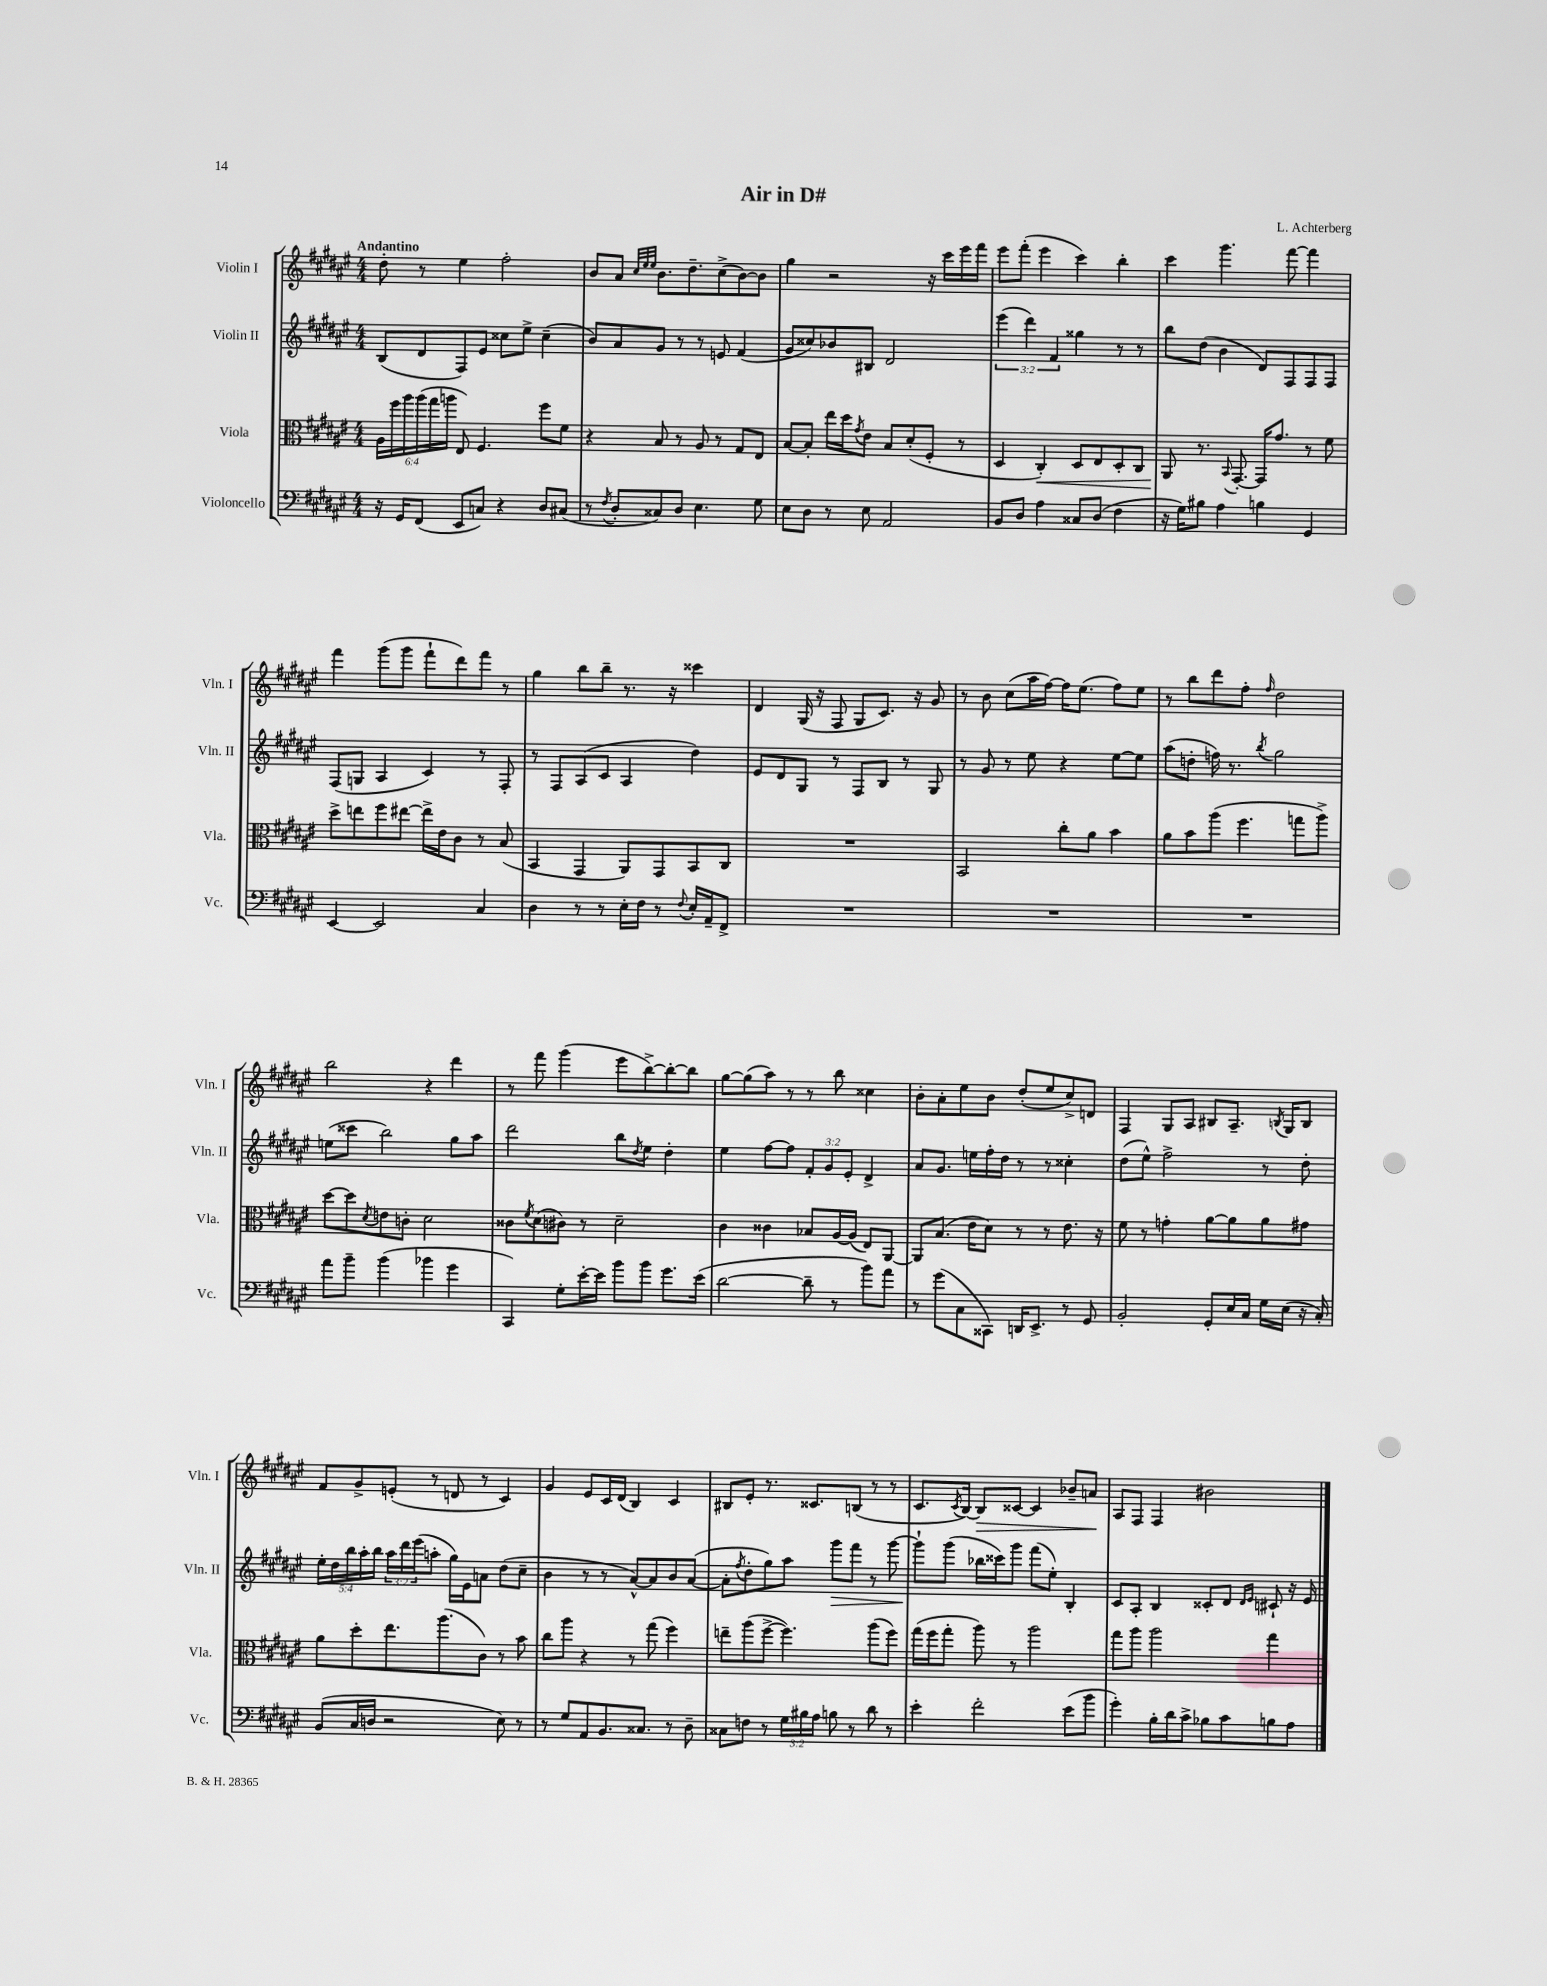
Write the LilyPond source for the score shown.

\header { title = "Air in D#" composer = "L. Achterberg" }
<<
\new StaffGroup <<
\new Staff = "s0" \with { instrumentName = "Violin I" shortInstrumentName = "Vln. I" } {
    \clef treble \key fis \major \numericTimeSignature \time 4/4 \tempo "Andantino"
    dis''8-. r8 eis''4 fis''2-. |
    b'8 ais'8 \grace { cis''32 eis''32 eis''32 } b'8. dis''8.-- cis''8->( b'8~) b'8 |
    gis''4 r2 r16 cis'''16 eis'''16 fis'''16 |
    eis'''8 fis'''8-.( eis'''4 cis'''4) b''4-. |
    cis'''4 gis'''4. fis'''8~ fis'''4 |
    fis'''4 gis'''8( gis'''8 fis'''8-! dis'''8) fis'''8 r8 |
    gis''4 b''8 b''8-- r8. r16 cisis'''4 |
    dis'4 gis16( r16 fis8 gis8 cis'8.) r16 gis'8 |
    r8 b'8 cis''8( ais''16 fis''16~) fis''16 eis''8.( fis''8) eis''8 |
    r8 b''8 dis'''8 fis''8-. \grace { fis''16 } dis''2 |
    b''2 r4 dis'''4 |
    r8 fis'''8 gis'''4( eis'''8 b''8~->) b''8~-. b''8 |
    gis''8~ gis''8( ais''8) r8 r8 b''8 cisis''4 |
    b'8-. ais'8-. eis''8 b'8 dis''8-.( eis''8 cis''8->) d'8 |
    fis4 gis8 ais8 bis8 ais8.-- \acciaccatura { b8 } gis16 b8 |
    fis'8 gis'8-> e'8-.( r8 d'8 r8 cis'4) |
    gis'4 eis'8 cis'16 dis'16( b4) cis'4 |
    bis8 eis'8-. r8. cisis'8. b8( r8 r8 |
    cis'8. \acciaccatura { cis'8 } b16~) b8\> cisis'8~ cisis'4 bes'8-- a'8\! |
    ais8 fis8 fis4 bis'2 \bar "|." |
}
\new Staff = "s1" \with { instrumentName = "Violin II" shortInstrumentName = "Vln. II" } {
    \clef treble \key fis \major \numericTimeSignature \time 4/4 \override Staff.TupletNumber.text = #tuplet-number::calc-fraction-text
    b8( dis'8 fis8) eis'8 cisis''8 eis''8-> cisis''4--( |
    b'8) ais'8 gis'8 r8 r8 e'8 fis'4( |
    gis'8 cisis''8) bes'8 bis8 dis'2 |
    \tuplet 3/2 { eis'''4( dis'''4) fis'4 } gisis''4 r8 r8 |
    b''8 dis''8( b'4 dis'8) fis8 fis8 fis8 |
    fis8( g8 ais4 cis'4) r8 fis8-. |
    r8 fis8 ais8( cis'8 ais4 dis''4) |
    eis'8 dis'8 gis8 r8 fis8 b8 r8 gis8 |
    r8 gis'8 r8 eis''8 r4 eis''8~ eis''8 |
    ais''8( d''8-. f''16) r8. \acciaccatura { b''8 } gis''2 |
    e''8( cisis'''8 b''2) gis''8 ais''8 |
    dis'''2 b''8 \acciaccatura { dis''8 } eis''8 dis''4-. |
    eis''4 fis''8~ fis''8 \tuplet 3/2 { fis'8-. gis'8 eis'8-. } dis'4-> |
    ais'8 gis'8. e''16 fis''16-. dis''16 r8 r8 cisis''4-. |
    dis''8( eis''8-^) fis''2-> r8 dis''8-. |
    \tuplet 5/4 { eis''16-. dis''16 b''16 ais''16-. b''16 } \tuplet 3/2 { ais''16 dis'''16 eis'''16( } a''8-. gis''16) eis'16 a'8 dis''8( cis''8-- |
    b'4 r8 r8 ais'8~-^) ais'8 b'8 ais'8~( |
    ais'8-. \acciaccatura { fis''8 } dis''8-. gis''8) ais''8 gis'''8\> fis'''8 r8 gis'''8~ |
    gis'''8-!\! gis'''8( bes''16 cisis'''16) gis'''8 fis'''8( eis''8-.) b4-. |
    cis'8 ais8-. b4 cisis'8-. dis'8 \grace { dis'16 eis'16 } cis'8-! r16 eis'16 \bar "|." |
}
\new Staff = "s2" \with { instrumentName = "Viola" shortInstrumentName = "Vla." } {
    \clef alto \key fis \major \numericTimeSignature \time 4/4 \override Staff.TupletNumber.text = #tuplet-number::calc-fraction-text
    \tuplet 6/4 { ais16 fis''16 ais''16 ais''16( gis''16 a''16 } eis8) fis4. fis''8 fis'8 |
    r4 b8 r8 ais8 r8 gis8 eis8 |
    b8~ b8-. eis''16 dis''16 \acciaccatura { gis'8 } eis'8 b8 dis'8-.( fis8-. r8 |
    dis4 cis4-.\<) dis8 eis8 dis8-. cis8 |
    ais,8\! r8. \appoggiatura { b,8 } gis,8.~-. gis,16 gis'8. r8 fis'8 |
    dis''8-> e''8 fis''8 eis''8~ eis''16-> eis'16 cis'8 r8 b8( |
    b,4 gis,4 ais,8) gis,8 b,8 cis8 |
    R1 |
    b,2 cis''8-. ais'8 b'4 |
    ais'8 b'8 ais''8( fis''4. g''8 ais''8->) |
    dis''8~ dis''8 \acciaccatura { dis'8 } e'8 c'8-. dis'2 |
    cisis'8 \acciaccatura { fis'8 } dis'8( cis'8) r8 dis'2-- |
    cis'4 cisis'4 bes8 ais16~ ais16( eis8) ais,8~ |
    ais,8 b8.( eis'16 dis'8) r8 r8 eis'8. r16 |
    fis'8 r8 g'4-. ais'8~ ais'8 ais'8 gis'8 |
    ais'8 dis''8-. eis''8. ais''8.( cis'8) r8 b'8 |
    cis''8 ais''8 r4 r8 gis''8( fis''4) |
    e''8-- ais''8( fis''8~-> fis''4.) ais''8( fis''8) |
    gis''16( fis''16 gis''8-. ais''8) r8 ais''2 |
    gis''8 ais''8 ais''2 gis''4 \bar "|." |
}
\new Staff = "s3" \with { instrumentName = "Violoncello" shortInstrumentName = "Vc." } {
    \clef bass \key fis \major \numericTimeSignature \time 4/4 \override Staff.TupletNumber.text = #tuplet-number::calc-fraction-text
    r16 gis,16 fis,8( eis,8 c8) r4 dis8 cis8( |
    r8 \acciaccatura { fis8 } dis8-. cisis8) dis8 eis4. gis8 |
    eis8 dis8 r8 eis8 ais,2 |
    b,8 dis8 ais4 cisis8 dis8( fis4 |
    r16 gis16) bis8 ais4 b4 gis,4 |
    eis,4~ eis,2 cis4 |
    dis4 r8 r8 eis16-. fis16 r8 \appoggiatura { fis8 } eis16-. ais,16-- fis,8-> |
    R1 |
    R1 |
    R1 |
    ais'8 b'8-- b'4( bes'4 gis'4 |
    cis,4) gis8-. eis'16~-. eis'16 b'8 b'8 gis'8. eis'16( |
    dis'2~ dis'8-- r8 b'8) ais'8 |
    r8 gis'8( cis8 cisis,8) d,16 eis,8.-> r8 gis,8 |
    b,2-. gis,8-. eis16 cis16 gis16 eis16( r16 cis16-.) |
    b,8( cis16 d16 r2 eis8) r8 |
    r8 gis8 ais,8 b,8. cisis8. r8 dis8-- |
    cisis8 f8 r8 \tuplet 3/2 { gis16 bis16 ais16 } b8 r8 dis'8 r8 |
    eis'4-. fis'2-. eis'8( b'8 |
    gis'4-.) b16-. dis'16 cis'8-> bes8 cis'8 b8 ais8 \bar "|." |
}
>>
>>
\layout { \context { \Score \remove "Bar_number_engraver" } }
